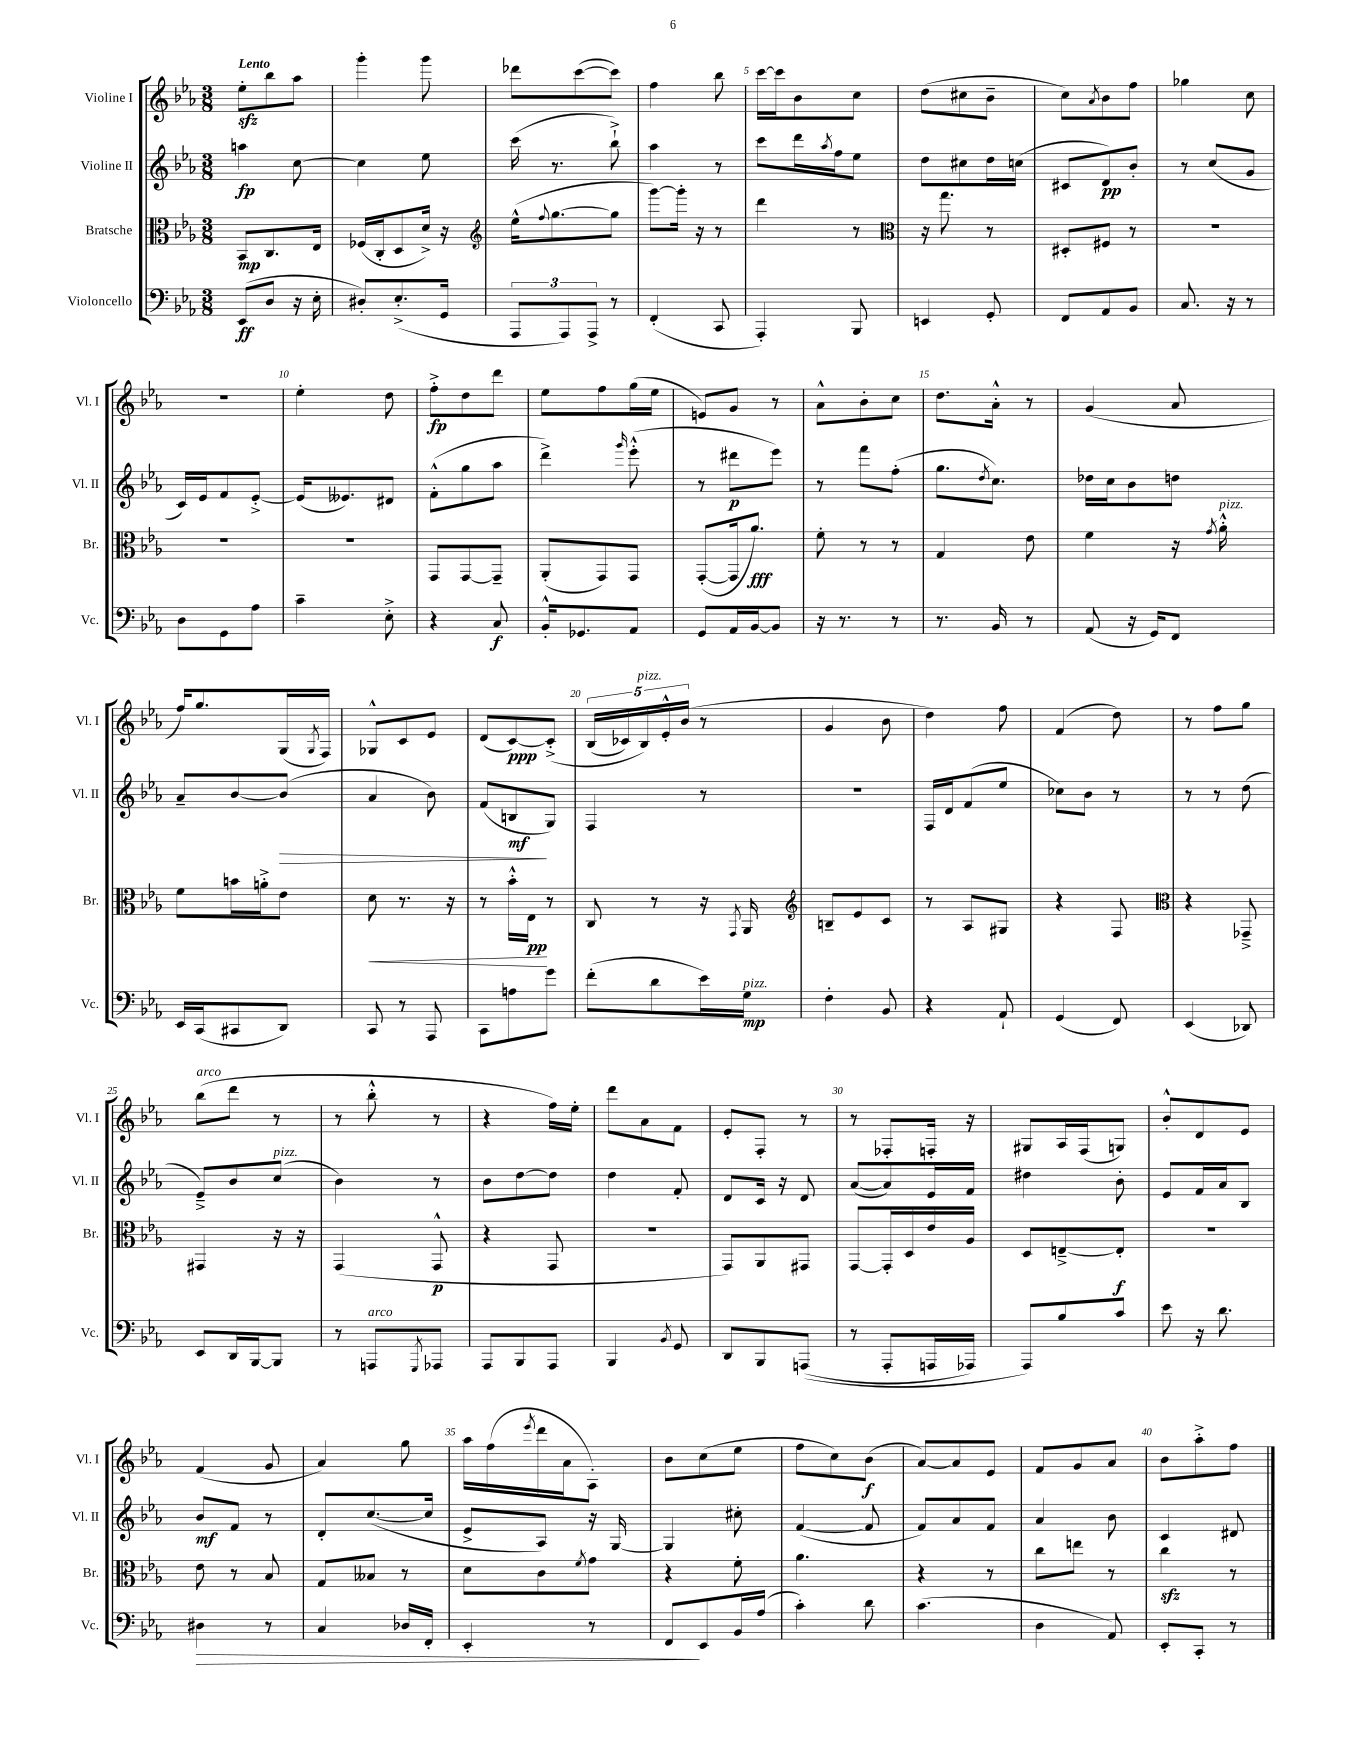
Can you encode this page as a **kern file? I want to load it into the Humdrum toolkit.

**kern	**kern	**kern	**kern
*staff4	*staff3	*staff2	*staff1
*clefF4	*clefC3	*clefG2	*clefG2
*k[b-e-a-]	*k[b-e-a-]	*k[b-e-a-]	*k[b-e-a-]
*M3/8	*M3/8	*M3/8	*M3/8
(8EE-	8BB-	4aa	8ee-'
8D	8.C	.	8bb-
16r	.	[8cc	8aa-
16E-'	16E-	.	.
=	=	=	=
8D#')	(16F-	4cc]	4ggg'
.	16C'	.	.
(8.E-'^	8D	.	.
.	16d^)	8ee-	8ggg
16GG	16r	.	.
=	=	=	=
*	*clefG2	*	*
12AAA-	(16ee-^^	(16ccc	8ddd-
.	8qqff	.	.
.	[8.gg	8.r	.
12AAA-)	.	.	.
.	.	.	([8ccc
12AAA-^	.	.	.
8r	8gg]	8bb-`^)	8ccc])
=	=	=	=
(4FF'	[8ggg)	4aa-	4ff
.	16ggg']	.	.
.	16r	.	.
8CC	8r	8r	8bb-
=	=	=	=
4AAA-')	4ddd	8ccc	[16ccc
.	.	.	16ccc]
.	.	16ddd	8b-
.	.	8qaa-	.
.	.	16ff	.
8BBB-	8r	8ee-	8cc
=	=	=	=
*	*clefC3	*	*
4EE	16r	8dd	(8dd
.	8.gg	.	.
.	.	8cc#	8cc#
8GG'	8r	16dd	8b-~
.	.	(16cc	.
=	=	=	=
8FF	8D#'	8c#	8cc)
.	.	.	8qa-
8AA-	8F#	8d)	8b-
8BB-	8r	8b-'	8ff
=	=	=	=
8.C	4.r	8r	4gg-
.	.	(8cc	.
16r	.	.	.
8r	.	8g	8cc
=	=	=	=
8D	4.r	16c)	4.r
.	.	16e-	.
8GG	.	8f	.
8A-	.	[8e-'^	.
=	=	=	=
4c~	4.r	(16e-]	4ee-'
.	.	8.e--)	.
8E-'^	.	8d#	8dd
=	=	=	=
4r	8GG	(8f'^^	8ff'^
.	[8GG	8gg	8dd
8C	8GG~]	8aa-	8ddd
=	=	=	=
16BB-'^^	(8AA-'	4ddd^)	8ee-
8.GG-	.	.	.
.	8GG)	.	8ff
.	.	16qqggg	.
8AA-	8GG	(8eee-'^^	(16gg
.	.	.	16ee-
=	=	=	=
8GG	([8GG'	8r	8e)
16AA-	16GG]	8ddd#	8g
[16BB-	8.a-)	.	.
8BB-]	.	8eee-)	8r
=	=	=	=
16r	8f'	8r	8a-^^
8.r	.	.	.
.	8r	8fff	8b-'
8r	8r	(8ff'	8cc
=	=	=	=
8.r	4G	8.gg	8.dd
.	.	8qdd	.
16BB-	.	8.cc)	16a-'^^
8r	8e-	.	8r
=	=	=	=
(8AA-	4f	16dd-	(4g
.	.	16cc	.
16r	.	8b-	.
16GG)	.	.	.
8FF	16r	8dd	8a-
.	8qg	.	.
.	16a-'^^	.	.
=	=	=	=
16EE-	8f	8a-~	16ff)
(16CC	.	.	8.gg
8CC#	16b	[8b-	.
.	16a'^	.	.
8DD)	8e-	(8b-]	(16G
.	.	.	8qG
.	.	.	16F)
=	=	=	=
8CC	8d	4a-	8G-^^
8r	8.r	.	8c
8AAA-	.	8b-)	8e-
.	16r	.	.
=	=	=	=
8CC	8r	(8f	(8d
8A	16b-'^^	8B	[8c)
.	16E-	.	.
8g	8r	8G)	&(8c'^]
=	=	=	=
(8f'	8C	4F	(20B-
.	.	.	20c-)
.	.	.	20B-&)
8d	8r	.	.
.	.	.	20e-'^^
.	.	.	(20b-
16e-)	16r	8r	8r
.	8qGG	.	.
16G	16AA-	.	.
=	=	=	=
*	*clefG2	*	*
4F'	8B~	4.r	4g
.	8e-	.	.
8BB-	8c	.	8b-
=	=	=	=
4r	8r	16F	4dd)
.	.	16d	.
.	8A-	(8f	.
8AA-`	8G#	8ee-	8ff
=	=	=	=
(4GG	4r	8cc-)	(4f
.	.	8b-	.
8FF)	8F	8r	8dd)
=	=	=	=
*	*clefC3	*	*
(4EE-	4r	8r	8r
.	.	8r	8ff
8DD-)	8GG-~^	(8dd	8gg
=	=	=	=
8EE-	4GG#	8e-~^)	(8bb-
16DD	.	8b-	8ddd
[16BBB-	.	.	.
8BBB-]	16r	(8cc	8r
.	16r	.	.
=	=	=	=
8r	(4GG	4b-)	8r
8AAA	.	.	8bb-'^^
8qGGG	.	.	.
8AAA-	8GG^^	8r	8r
=	=	=	=
8AAA-	4r	8b-	4r
8BBB-	.	[8dd	.
8AAA-	8GG	8dd]	16ff)
.	.	.	16ee-'
=	=	=	=
4BBB-	4.r	4dd	8ddd
.	.	.	8a-
8qBB-	.	.	.
8GG	.	8f'	8f
=	=	=	=
8DD	8GG)	8d	8e-'
8BBB-	8AA-	16c	8F'
.	.	16r	.
&((8AAA	8GG#	8d	8r
=	=	=	=
8r	[8GG	([8a-	8r
8AAA-'	16GG']	8a-])	8F-'
.	16D	.	.
16AAA	16e-	16e-	16F'
16AAA-)	16A-	16f	16r
=	=	=	=
8AAA-&)	8D	4dd#	8G#
8B-	[8E~^	.	16A-
.	.	.	(16F
8c	8E']	8b-'	8G)
=	=	=	=
8e-	4.r	8e-	8b-'^^
16r	.	16f	8d
8.d	.	16a-	.
.	.	8B-	8e-
=	=	=	=
4D#	8e-	8b-	(4f
.	8r	8f	.
8r	8B-	8r	8g
=	=	=	=
4C	8G	8d'	4a-)
.	8B--	([8.cc	.
16D-	8r	.	8gg
16FF'	.	16cc]	.
=	=	=	=
4EE-'	8d	8e-^	16aa-
.	.	.	(16ff
.	.	.	8qeee-
.	8c	8A-)	16ddd
.	.	.	16a-
.	8qf	.	.
8r	8g	16r	8A-')
.	.	[16G	.
=	=	=	=
8FF	4r	4G]	8b-
8EE-	.	.	(8cc
16BB-	8f'	8cc#'	8ee-
(16A-	.	.	.
=	=	=	=
4c')	4.a-	([4f	8ff
.	.	.	8cc)
8d	.	8f]	(8b-
=	=	=	=
(4.c	4r	8f)	[8a-)
.	.	8a-	8a-]
.	8r	8f	8e-
=	=	=	=
4D	8cc	4a-	8f
.	8ee	.	8g
8AA-)	8r	8b-	8a-
=	=	=	=
8EE-'	4cc	4c	8b-
8CC'	.	.	8aa-'^
8r	8r	8d#	8ff
==	==	==	==
*-	*-	*-	*-
